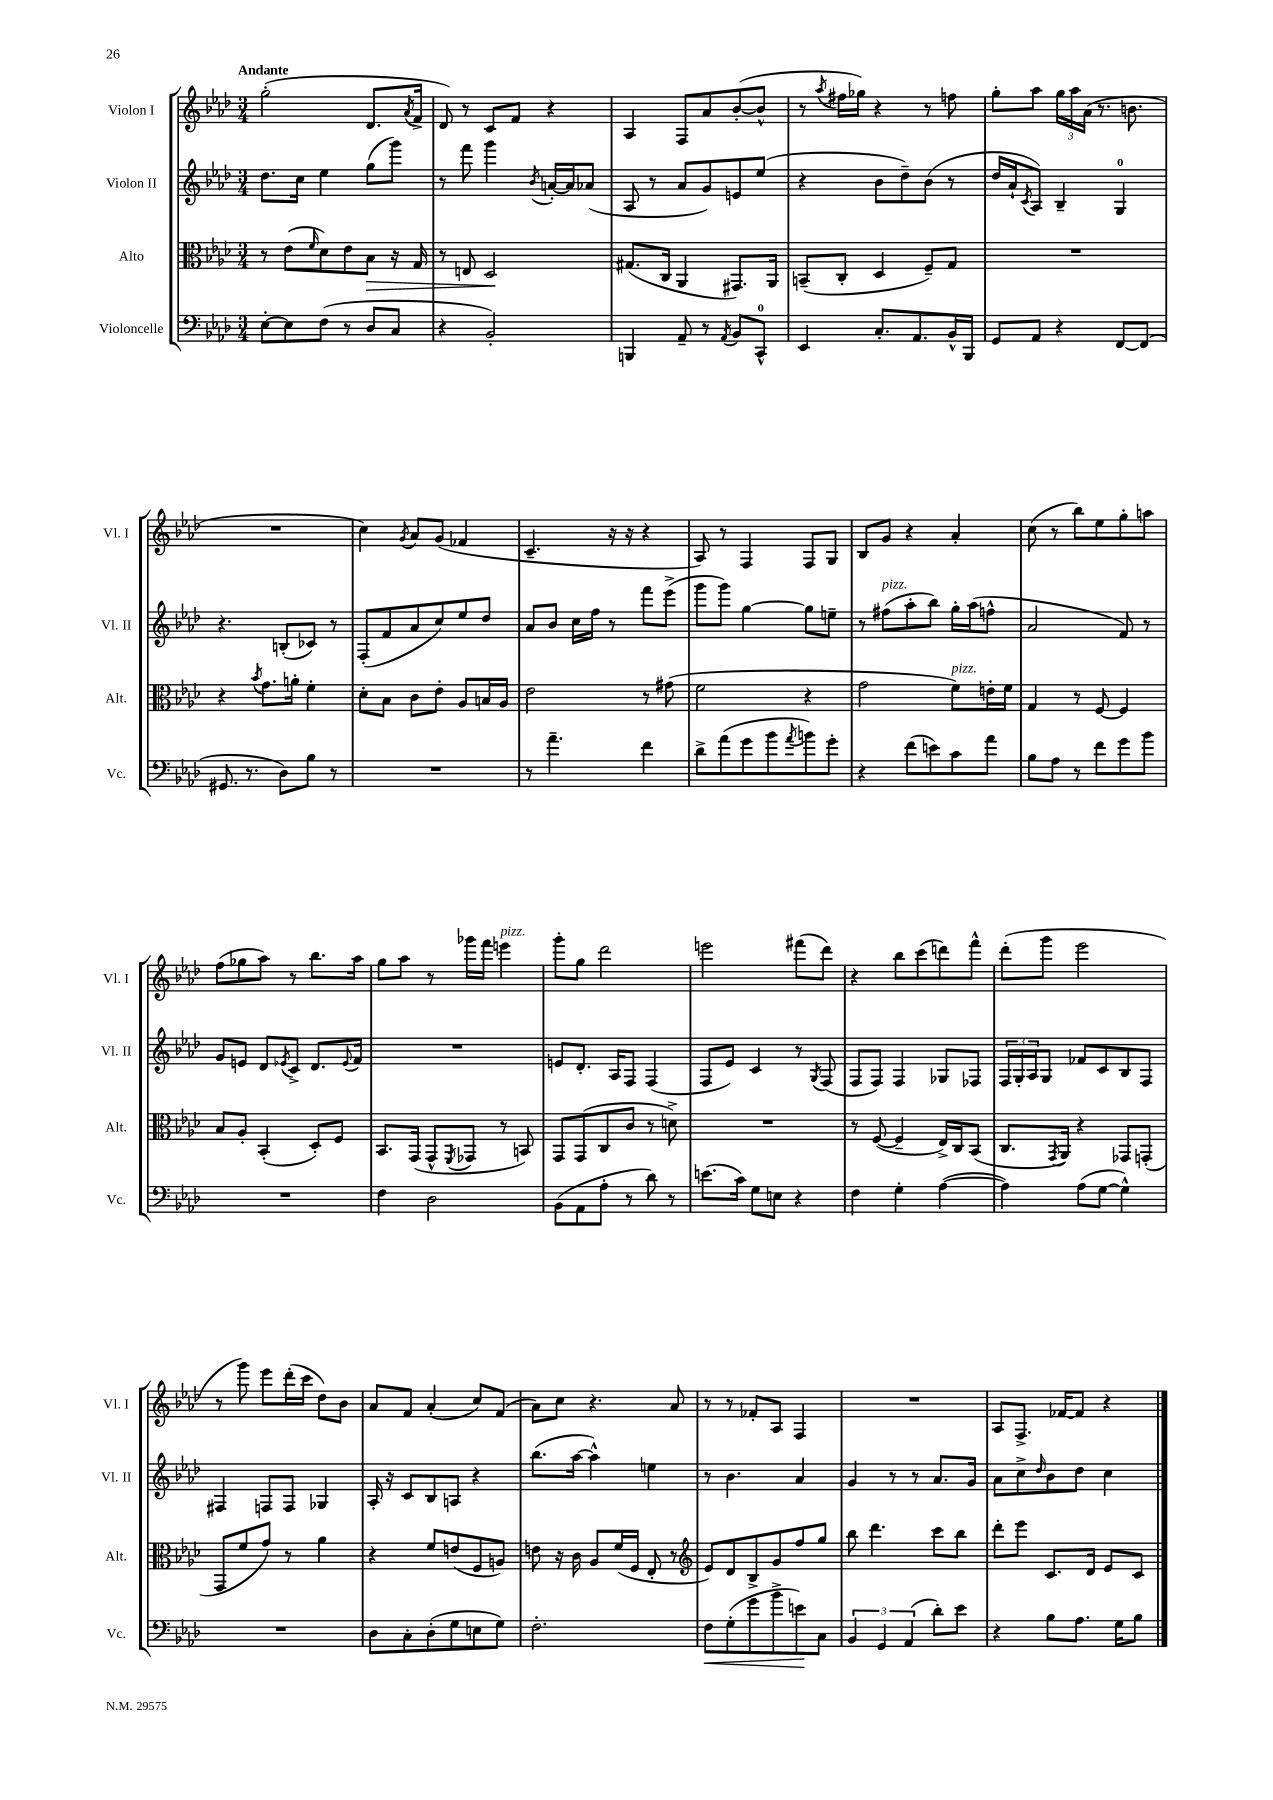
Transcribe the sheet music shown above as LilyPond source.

<<
\new StaffGroup <<
\new Staff = "s0" \with { instrumentName = "Violon I" shortInstrumentName = "Vl. I" } {
    \clef treble \key aes \major \numericTimeSignature \time 3/4 \tempo "Andante"
    g''2-.( des'8. \acciaccatura { aes'8 } f'16-> |
    des'8) r8 c'8 f'8 r4 |
    aes4 f8 aes'8 bes'8~-.( bes'8-^ |
    r8 \acciaccatura { aes''8 } fis''16 ges''16) r4 r8 f''8 |
    g''8-. aes''8 \tuplet 3/2 { g''16 aes''16 aes'16( } r8. b'8. |
    R2. |
    c''4) \acciaccatura { g'8 } aes'8 g'8( fes'4 |
    c'4.-- r16 r16 r4 |
    aes8) r8 f4 f8 g8 |
    bes8 g'8 r4 aes'4-. |
    c''8( r8 bes''8) ees''8 g''8-. a''8 |
    f''8( ges''8 aes''8) r8 bes''8. aes''16 |
    g''8 aes''8 r8 ges'''16 f'''16 e'''4^\markup { \italic "pizz." } |
    g'''8-. g''8 des'''2 |
    e'''2 fis'''8( des'''8) |
    r4 bes''8 c'''8( d'''8) f'''8-^ |
    des'''8-.( g'''8 ees'''2 |
    r8 g'''8) ees'''8 des'''16-.( c'''16 des''8) bes'8 |
    aes'8 f'8 aes'4-.( c''8) f'8( |
    aes'8) c''8 r4. aes'8 |
    r8 r8 fes'8-. aes8 f4 |
    R2. |
    aes8 f8.-> fes'16~ fes'8 r4 \bar "|." |
}
\new Staff = "s1" \with { instrumentName = "Violon II" shortInstrumentName = "Vl. II" } {
    \clef treble \key aes \major \numericTimeSignature \time 3/4
    des''8. c''16 ees''4 g''8( g'''8) |
    r8 f'''8 g'''4 \acciaccatura { bes'8 } a'16~-. a'16 aes'8( |
    aes8 r8 aes'8 g'8) e'8 ees''8( |
    r4 bes'8 des''8--) bes'8( r8 |
    des''16 aes'16-! \acciaccatura { c'8 } aes8) bes4-- g4-0 |
    r4. b8-.( ces'8) r8 |
    f8-.( f'8 aes'8 c''8) ees''8 des''8 |
    aes'8 bes'8 c''16 f''16 r8 f'''8 ees'''8->( |
    g'''8 g'''8) g''4~ g''8 e''8-- |
    r8 fis''8^\markup { \italic "pizz." }( aes''8-. bes''8) g''16-. aes''16( f''8-^ |
    aes'2 f'8) r8 |
    g'8 e'8 des'8 \acciaccatura { ees'8 } c'8-> des'8. \appoggiatura { ees'8 } f'16 |
    R2. |
    e'8 des'8.-. aes16 f8 f4( |
    f8 ees'8) c'4 r8 \acciaccatura { g8 } f8( |
    f8 f8) f4 ges8 fes8 |
    \tuplet 3/2 { f16 g16-. aes16 } g8 fes'8 c'8 bes8 f8 |
    fis4 f8 f8 ges4 |
    aes16-. r16 c'8 bes8 a8 r4 |
    bes''8.( aes''16~ aes''4-^) e''4 |
    r8 bes'4. aes'4 |
    g'4 r8 r8 aes'8. g'16 |
    aes'8 c''8-> \grace { des''16 } bes'8 des''8 c''4 \bar "|." |
}
\new Staff = "s2" \with { instrumentName = "Alto" shortInstrumentName = "Alt." } {
    \clef alto \key aes \major \numericTimeSignature \time 3/4
    r8 ees'8( \grace { f'16 } des'8) ees'8 bes8\> r16 g16 |
    r8 e8 des2\! |
    gis8.( c16 aes,4 gis,8.) aes,16 |
    b,8--( c8-. des4 f8--) g8 |
    R2. |
    r4 \acciaccatura { bes'8 } g'8. a'16-. f'4-. |
    des'8-. bes8 c'8 ees'8-. aes8 b16 aes16 |
    ees'2 r8 gis'8( |
    f'2 r4 |
    g'2 f'8^\markup { \italic "pizz." }) e'16-. f'16 |
    g4 r8 f8~ f4 |
    bes8 aes8-. bes,4-.( des8-.) f8 |
    bes,8. g,16( g,8-^ \acciaccatura { f,8 } ges,8 r8 b,8) |
    g,8 g,8( c8 c'8 r8 d'8->) |
    R2. |
    r8 f8~( f4-- ees16->) c16 bes,8( |
    c8. \acciaccatura { g,8 } aes,16) r4 ges,8 g,8-.( |
    g,8 f'8 g'8) r8 aes'4 |
    r4 f'8 e'8( f8 a8) |
    e'8 r16 c'16 aes8 f'16( f16 ees8-. r8 |
    \clef treble ees'8) des'8 bes8-> g'8 f''8 g''8 |
    bes''8 des'''4. c'''8 bes''8 |
    des'''8-. ees'''8 c'8. des'16 ees'8 c'8 \bar "|." |
}
\new Staff = "s3" \with { instrumentName = "Violoncelle" shortInstrumentName = "Vc." } {
    \clef bass \key aes \major \numericTimeSignature \time 3/4
    ees8~-. ees8 f8( r8 des8 c8 |
    r4 bes,2-.) |
    b,,4 aes,8-- r8 \acciaccatura { aes,8 } bes,8 c,8-0-^ |
    ees,4 c8.-. aes,8. bes,16-^ bes,,16 |
    g,8 aes,8 r4 f,8~ f,8( |
    gis,8. r8. des8) bes8 r8 |
    R2. |
    r8 aes'4.-- f'4 |
    des'8-> aes'8( g'8 bes'8 \acciaccatura { aes'8 } b'8) g'8-. |
    r4 f'8( e'8) c'8 aes'8 |
    bes8 aes8 r8 f'8 g'8 bes'8 |
    R2. |
    f4 des2 |
    bes,8( aes,8 aes8-. r8 des'8) r8 |
    e'8.( c'16) g8 e8 r4 |
    f4 g4-. aes4~( |
    aes4) aes8( g8~ g4-^) |
    R2. |
    des8 c8-. des8-.( g8 e8 g8) |
    f2.-. |
    f8\< g8-.( g'8 bes'8-> e'8\!) c8 |
    \tuplet 3/2 { bes,4 g,4 aes,4( } des'8-.) ees'8 |
    r4 bes8 aes8. g16 bes8 \bar "|." |
}
>>
>>
\layout { \context { \Score \remove "Bar_number_engraver" } }
